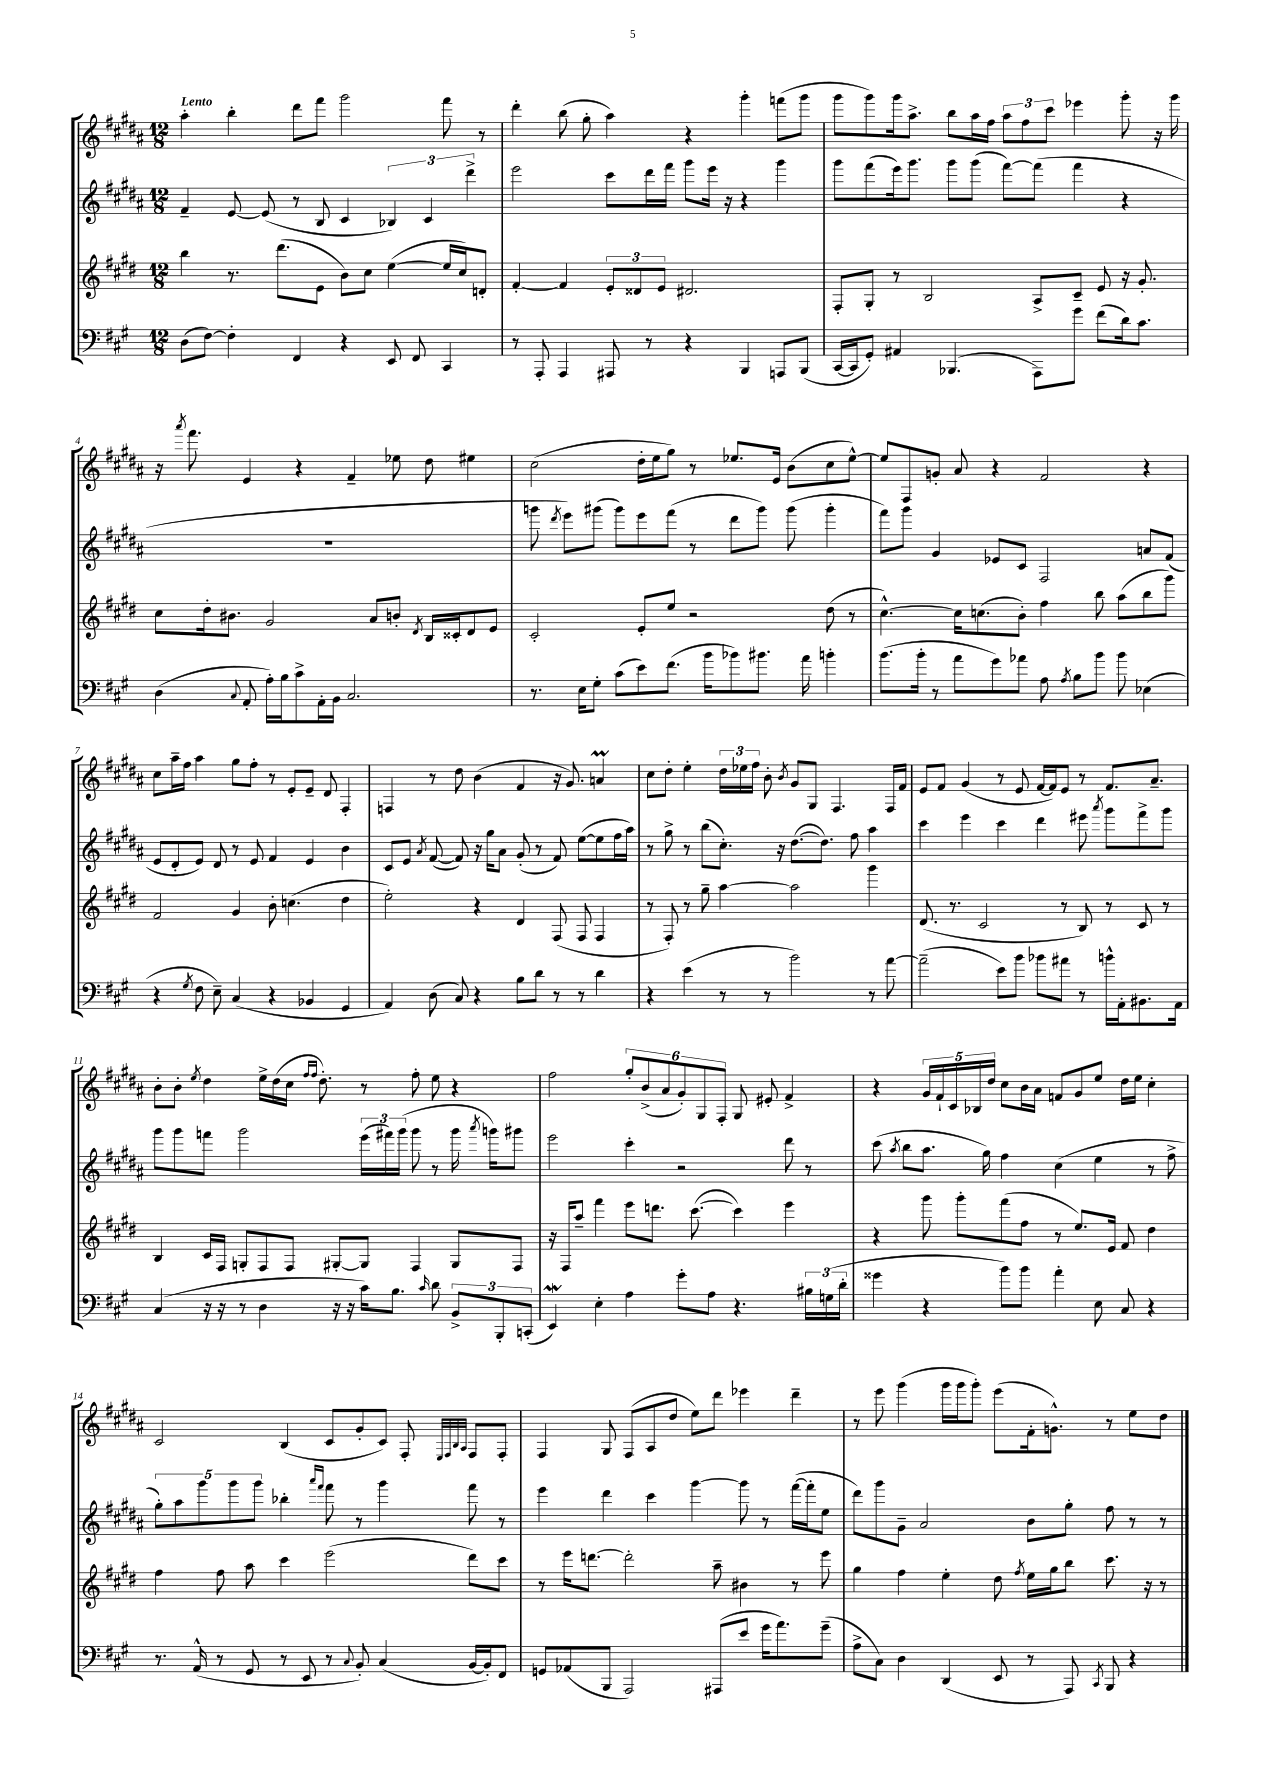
<<
\new StaffGroup <<
\new Staff = "s0" {
    \clef treble \key b \major \numericTimeSignature \time 12/8 \tempo "Lento"
    \autoBeamOff ais''4-. b''4-. dis'''8[ fis'''8] gis'''2 fis'''8 r8 |
    dis'''4-. b''8( gis''8-. ais''4) r4 gis'''4-. f'''8[( gis'''8] |
    gis'''8[ gis'''8) gis'''16 ais''8.]-> b''8[ ais''16 fis''16] \tuplet 3/2 { ais''8[ fis''8 cis'''8] } ees'''4 gis'''8-. r16 gis'''16 |
    r16 \acciaccatura { ais'''8 } fis'''8. e'4 r4 fis'4-- ees''8 dis''8 eis''4 |
    cis''2( dis''16[-. e''16 gis''8]) r8 ees''8.[ e'16] b'8[( cis''8 ees''8]~-^) |
    ees''8[ fis8 g'8]-. ais'8 r4 fis'2 r4 |
    cis''8[ ais''16-- fis''16] ais''4 gis''8[ fis''8]-. r8 e'8[-. e'8]-- dis'8 fis4-. |
    f4 r8 dis''8 b'4( fis'4 r16 gis'8.) a'4\prall |
    cis''8[ dis''8]-. e''4-. \tuplet 3/2 { dis''16[ ees''16 fis''16] } b'8-. \acciaccatura { b'8 } gis'8[ gis8] fis4. fis16[ fis'16] |
    e'8[ fis'8] gis'4( r8 e'8 fis'16[~ fis'16) e'8] r8 fis'8.[ ais'8.]-- |
    b'8[-. b'8]-. \acciaccatura { e''8 } dis''4 e''16[-> dis''16( cis''16] \grace { fis''16[ fis''16] } dis''8.-.) r8 fis''8-. e''8 r4 |
    fis''2 \tuplet 6/4 { gis''8[-. b'8->( ais'8 gis'8-.) gis8 fis8]-. } gis8 eis'8-. fis'4-> |
    r4 \tuplet 5/4 { gis'16[ fis'16-! cis'16 bes16 dis''16] } cis''8[ b'16 ais'16] f'8[ gis'8 e''8] dis''16[ e''16] cis''4-. |
    cis'2 b4( cis'8[ gis'8-. cis'8]) fis8-. \grace { e32[ fis32 b32 ais32] } fis8[ fis8]-. |
    fis4 gis8 fis8[( ais8 dis''8] e''8[) dis'''8] ees'''4 dis'''4-- |
    r8 e'''8 gis'''4( gis'''16[ gis'''16 gis'''8]-.) e'''8[( fis'16-. g'8.]-^) r8 e''8[ dis''8] \bar "|." |
}
\new Staff = "s1" {
    \clef treble \key b \major \numericTimeSignature \time 12/8
    \autoBeamOff fis'4-- e'8~ e'8( r8 b8 cis'4 \tuplet 3/2 { bes4) cis'4 dis'''4-> } |
    e'''2 cis'''8[ dis'''16 fis'''16] gis'''8[ e'''16] r16 r4 gis'''4 |
    gis'''8[ fis'''8( e'''16) gis'''8.] gis'''8[ gis'''8]( fis'''8[~) fis'''8]( fis'''4 r4 |
    R1. |
    g'''8 \acciaccatura { dis'''8 } e'''8[) gis'''8]( gis'''8[) e'''8 fis'''8]( r8 dis'''8[ gis'''8]) gis'''8( gis'''4-. |
    fis'''8[) gis'''8] gis'4 ees'8[ cis'8] fis2 a'8[ fis'8]( |
    e'8[ dis'8-. e'8]) dis'8 r8 e'8 fis'4 e'4 b'4 |
    cis'8[ e'8] \acciaccatura { ais'8 } fis'8~( fis'8) r16 gis''16[ ais'8] gis'8-.( r8 fis'8) e''8[~( e''8 fis''16 ais''16]) |
    r8 gis''8-> r8 b''8[( cis''8.]-.) r16 dis''8.[~( dis''8.]) fis''8 ais''4 |
    cis'''4 e'''4 cis'''4 dis'''4 eis'''8 \acciaccatura { ais'''8 } gis'''8[ fis'''8-> gis'''8] |
    gis'''8[ gis'''8 f'''8] gis'''2 \tuplet 3/2 { e'''16[( fis'''16) gis'''16]( } gis'''8 r8 gis'''16 \acciaccatura { ais'''8 } g'''16[) gis'''8] |
    e'''2 cis'''4-. r2 dis'''8 r8 |
    cis'''8( \acciaccatura { ais''8 } b''8[ ais''8.] gis''16) fis''4 cis''4( e''4 r8 fis''8-> |
    \tuplet 5/4 { gis''8[-.) ais''8 gis'''8 gis'''8 gis'''8] } bes''4-. \grace { ais'''16[ fis'''16] } fis'''8 r8 gis'''4 fis'''8 r8 |
    e'''4 dis'''4 cis'''4 gis'''4~ gis'''8 r8 fis'''16[~( fis'''16-. e''8] |
    dis'''8[) gis'''8 gis'8]-- ais'2 b'8[ gis''8]-. fis''8 r8 r8 \bar "|." |
}
\new Staff = "s2" {
    \clef treble \key e \major \numericTimeSignature \time 12/8
    \autoBeamOff b''4 r8. dis'''8.[( e'8] b'8[) cis''8] e''4~( e''16[ cis''16) d'8]-. |
    fis'4~-. fis'4 \tuplet 3/2 { e'8[-. disis'8 e'8] } dis'2. |
    fis8[-. gis8]-. r8 b2 a8[-> cis'8]-- e'8 r16 gis'8.-. |
    cis''8[ dis''16-. bis'8.] gis'2 a'8[ b'8]-. \acciaccatura { dis'8 } b16[ cisis'16-. dis'8 e'8] |
    cis'2-. e'8[-. e''8] r2 dis''8( r8 |
    cis''4.~-^) cis''16[ c''8.( b'8]-.) fis''4 b''8 a''8[( b''8 gis'''8]) |
    fis'2 gis'4 b'8-. c''4.( dis''4 |
    e''2-.) r4 dis'4 fis8( fis8 fis4 |
    r8 fis8-.) r8 gis''8-- a''4~ a''2 gis'''4 |
    dis'8.( r8. cis'2 r8 b8) r8 cis'8 r8 |
    b4 cis'16[ fis16] g8[-. fis8 fis8] gis8[~-. gis8] fis4 gis8[ fis8] |
    r16 fis16[ a''8]-- fis'''4 e'''8[ d'''8.] cis'''8.~( cis'''4) e'''4 |
    r4 gis'''8 gis'''8[-. fis'''8( fis''8] r8 e''8.[) e'16] fis'8 dis''4 |
    fis''4 fis''8 a''8 cis'''4 e'''2( dis'''8[) cis'''8] |
    r8 e'''16[ d'''8.]~ d'''2-. a''8-- bis'4 r8 e'''8 |
    gis''4 fis''4 e''4-. dis''8 \acciaccatura { fis''8 } e''16[ gis''16 b''8] cis'''8. r16 r8 \bar "|." |
}
\new Staff = "s3" {
    \clef bass \key a \major \numericTimeSignature \time 12/8
    \autoBeamOff d8[( fis8]~) fis4-. fis,4 r4 e,8 fis,8 cis,4 |
    r8 a,,8-. a,,4 ais,,8 r8 r4 b,,4 a,,8[ b,,8]( |
    cis,16[~ cis,16 gis,8]-.) ais,4 bes,,4.( a,,8[) gis'8] fis'8[( d'16) cis'8.] |
    d4( \appoggiatura { cis8 } a,8-. a16[-.) b16 cis'8-> a,16-. b,16] cis2. |
    r8. e16[ gis8]-. cis'8[( e'8) fis'8.]( b'16[ bes'8) bis'8.] a'16 b'4-. |
    b'8.[( b'16]-. r8 a'8[ gis'8) aes'8] a8 \acciaccatura { a8 } b8[ b'8] b'8 ees4( |
    r4 \acciaccatura { gis8 } fis8 e8--) cis4( r4 bes,4 gis,4 |
    a,4) d8( cis8) r4 b8[ d'8] r8 r8 d'4 |
    r4 e'4( r8 r8 b'2) r8 a'8~ |
    a'2--( e'8[) b'8] bes'8[ ais'8] r8 b'16[-^ a,16-. bis,8. a,16] |
    cis4( r16 r16 r8 d4 r16 r16 cis'16[) b8.] \grace { cis'16 } d'8 \tuplet 3/2 { b,8[-> b,,8-. c,8]-.( } |
    e,4\mordent) e4-. a4 gis'8[-. a8] r4. \tuplet 3/2 { bis16[ g16( d'16]-. } |
    gisis'4 r4 b'8[) b'8] a'4-. e8 cis8 r4 |
    r8. a,16-^( r8 gis,8 r8 e,8 r8 \appoggiatura { cis8 } b,8-.) cis4( b,16[~ b,16-.) fis,8] |
    g,8[ aes,8( b,,8] a,,2) ais,,8[( e'8] gis'16[ a'8.) gis'8]--( |
    a8[-> cis8]) d4 d,4( e,8 r8 a,,8) \acciaccatura { cis,8 } b,,8 r4 \bar "|." |
}
>>
>>
